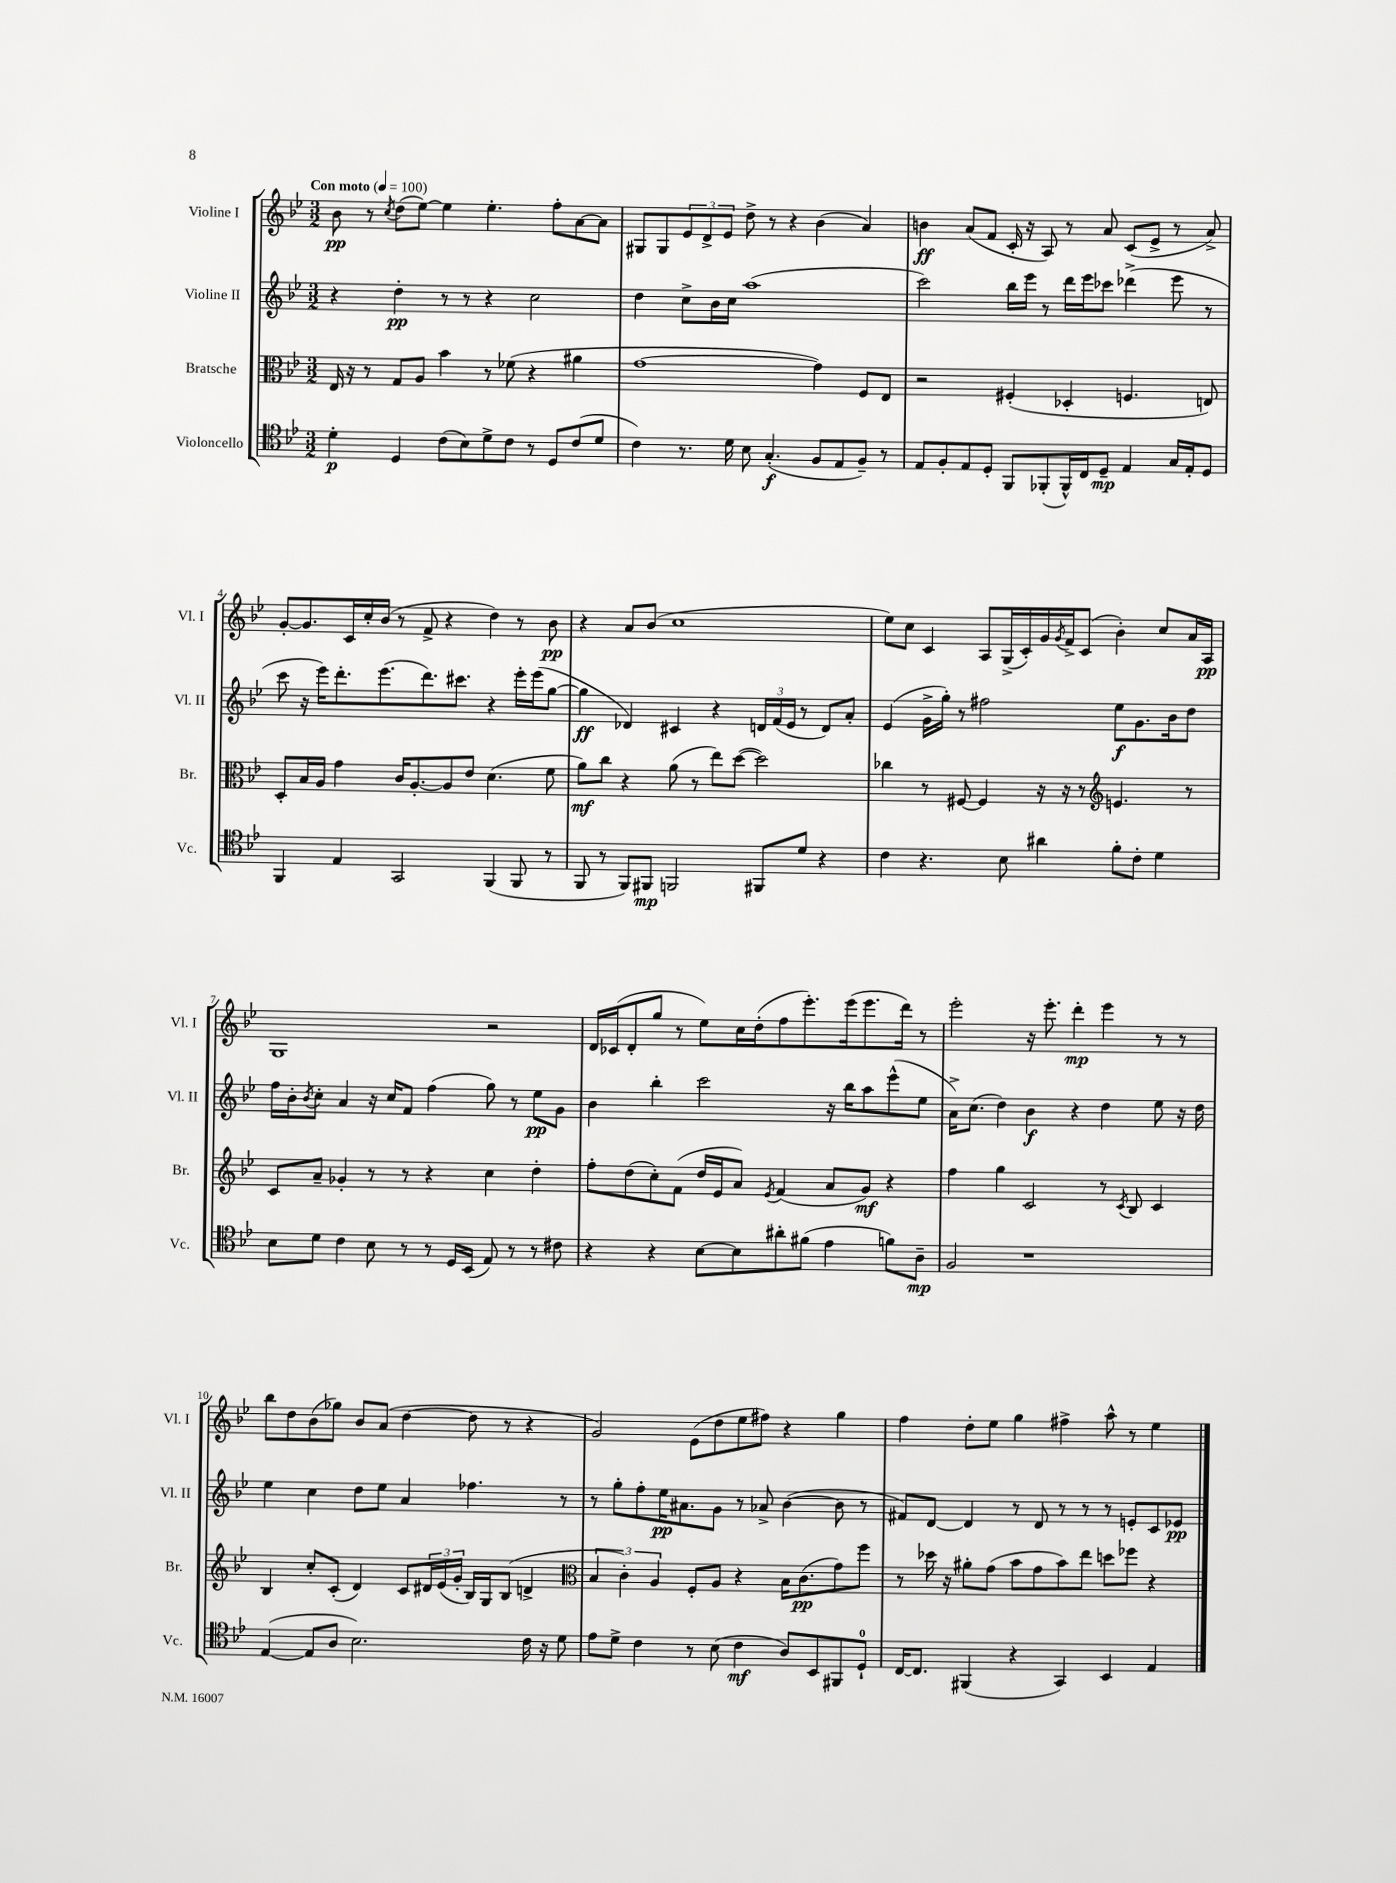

**kern	**dynam	**kern	**dynam	**kern	**dynam	**kern	**dynam
*part4	*part4	*part3	*part3	*part2	*part2	*part1	*part1
*staff4	*staff4	*staff3	*staff3	*staff2	*staff2	*staff1	*staff1
*I"Violoncello	*	*I"Bratsche	*	*I"Violine II	*	*I"Violine I	*
*I'Vc.	*	*I'Br.	*	*I'Vl. II	*	*I'Vl. I	*
*clefC4	*	*clefC3	*	*clefG2	*	*clefG2	*
*k[b-e-]	*	*k[b-e-]	*	*k[b-e-]	*	*k[b-e-]	*
*M3/2	*	*M3/2	*	*M3/2	*	*M3/2	*
*MM100	*	*MM100	*	*MM100	*	*MM100	*
=1	=1	=1	=1	=1	=1	=1	=1
!	!	!	!	!	!	!LO:TX:a:B:t=Con moto	!
4d'\	p	16E-/	.	4r	.	8b-\	pp
.	.	16r	.	.	.	.	.
.	.	8r	.	.	.	8r	.
.	.	.	.	.	.	8qcc/	.
4D/	.	8G/L	.	4dd'\	pp	(8dd\L	.
.	.	8A/J	.	.	.	[8ee-\J)	.
(8c\L	.	4b-\	.	8r	.	4ee-\]	.
8B-\)	.	.	.	8r	.	.	.
8d^\	.	8r	.	4r	.	4.ee-'\	.
8c\J	.	(8f-X\	.	.	.	.	.
8r	.	4r	.	2cc\	.	.	.
8D/L	.	.	.	.	.	8ff'\L	.
(8c/	.	4a#X\	.	.	.	[8a\	.
8d/J	.	.	.	.	.	8a\J]	.
=2	=2	=2	=2	=2	=2	=2	=2
4c\)	.	[1g	.	4dd\	.	8G#X/L	.
.	.	.	.	.	.	8G#/	.
8.r	.	.	.	8cc^\L	.	12e-/	.
.	.	.	.	.	.	12d^/	.
.	.	.	.	16b-\L	.	.	.
.	.	.	.	.	.	12e-/J	.
16d\	.	.	.	16cc\JJ	.	.	.
8B-\	.	.	.	(1aa	.	8dd^\	.
(4.G'/	f	.	.	.	.	8r	.
.	.	.	.	.	.	4r	.
8F/L	.	4g\])	.	.	.	(4b-\	.
8E-/	.	.	.	.	.	.	.
8F~/J)	.	8F/L	.	.	.	4a/)	.
8r	.	8E-/J	.	.	.	.	.
=3	=3	=3	=3	=3	=3	=3	=3
8E-/L	.	2r	.	2ccc\)	.	4bn\	ff
8F'/	.	.	.	.	.	.	.
8E-/	.	.	.	.	.	(8a/L	.
8D'/J	.	.	.	.	.	8f/J	.
8FF/L	.	(4F#X'/	.	16bb-\LL	.	16c'/	.
.	.	.	.	16eee-\JJ	.	16r	.
(8FF-X'/	.	.	.	8r	.	8A/)	.
16FF-^^/L)	.	4D-X'/	.	16ddd\LL	.	8r	.
16C/J	.	.	.	16eee-\J	.	.	.
8D~/J	mp	.	.	8ccc-X\J	.	8a/	.
4E-/	.	4.Fn/	.	(4ddd-X^\	.	(8c/L	.
.	.	.	.	.	.	8e-^/J	.
16G/LL	.	.	.	8eee-\	.	8r	.
16E-'/J	.	.	.	.	.	.	.
8D/J	.	8En/)	.	8r	.	8a^/)	.
!!LO:LB:g=z
=4	=4	=4	=4	=4	=4	=4	=4
4FF/	.	8D'/L	.	8ccc\	.	[8g'/L	.
.	.	16B-/L	.	16r	.	8.g/]	.
.	.	16A/JJ	.	16eee-\KL)	.	.	.
4E-/	.	4g\	.	8.ddd'\	.	.	.
.	.	.	.	.	.	16c/L	.
.	.	.	.	.	.	16cc'/	.
.	.	.	.	(8.eee-\	.	(16b-/JJ	.
2GG/	.	16c/KL	.	.	.	8r	.
.	.	[8.A'/	.	.	.	.	.
.	.	.	.	8.ddd\)	.	8f^/	.
.	.	8A/]	.	.	.	4r	.
.	.	.	.	8.ccc#X\J	.	.	.
.	.	8e-/J	.	.	.	.	.
(4FF/	.	(4.d\	.	4r	.	4dd\)	.
8FF/	.	.	.	16eee-'\LL	.	8r	.
.	.	.	.	(16eee-\J	.	.	.
8r	.	8f\	.	[8gg\J	.	8b-\	pp
=5	=5	=5	=5	=5	=5	=5	=5
8FF/	.	8a\L)	mf	4gg\]	ff	4r	.
8r	.	8cc\J	.	.	.	.	.
8FF/L)	.	4r	.	4d-X/)	.	8a/L	.
8FF#X/J	mp	.	.	.	.	(8b-/J	.
2FFn/	.	(8a\	.	4c#X/	.	1cc	.
.	.	8r	.	.	.	.	.
.	.	8ee-\L)	.	4r	.	.	.
.	.	([8dd\J	.	.	.	.	.
8FF#X/L	.	2dd\])	.	24dn/LL	.	.	.
.	.	.	.	(24f/	.	.	.
.	.	.	.	24e-/JJ	.	.	.
8d/J	.	.	.	8r	.	.	.
4r	.	.	.	8d/L)	.	.	.
.	.	.	.	8a'/J	.	.	.
=6	=6	=6	=6	=6	=6	=6	=6
4c\	.	4cc-X\	.	(4e-/	.	8ee-\L)	.
.	.	.	.	.	.	8cc\J	.
4.r	.	8r	.	16g^\LL	.	4c/	.
.	.	.	.	16gg'\JJ)	.	.	.
.	.	[8F#X/	.	8r	.	.	.
.	.	4F#/]	.	2ff#X\	.	8A/L	.
8B-\	.	.	.	.	.	(16G^/L	.
.	.	.	.	.	.	16c'/)	.
4a#X\	.	16r	.	.	.	16g/	.
.	.	.	.	.	.	8qg/	.
.	.	16r	.	.	.	16f^/J	.
.	.	8r	.	.	.	(8c/J	.
*	*	*clefG2	*	*	*	*	*
8f'\L	.	4.en/	.	8ee-\L	f	4b-'\)	.
8c'\J	.	.	.	8.g\	.	.	.
4d\	.	.	.	.	.	8cc/L	.
.	.	.	.	16b-\k	.	.	.
.	.	8r	.	8dd\J	.	16a/L	.
.	.	.	.	.	.	16A/JJ	pp
!!LO:LB:g=z
=7	=7	=7	=7	=7	=7	=7	=7
8B-\L	.	8c/L	.	16ff\LL	.	1G	.
.	.	.	.	16b-'\J	.	.	.
.	.	.	.	8qb-/	.	.	.
8d\J	.	8a~/J	.	8cc'\J	.	.	.
4c\	.	4g-X'/	.	4a/	.	.	.
8B-\	.	8r	.	16r	.	.	.
.	.	.	.	16cc/KL	.	.	.
8r	.	8r	.	8f/J	.	.	.
8r	.	4r	.	(4ff\	.	.	.
16D/LL	.	.	.	.	.	.	.
(16BB-/JJ	.	.	.	.	.	.	.
8E-/)	.	4cc\	.	8gg\)	.	2r	.
8r	.	.	.	8r	.	.	.
8r	.	4dd'\	.	8ee-\L	pp	.	.
8c#X\	.	.	.	8g\J	.	.	.
=8	=8	=8	=8	=8	=8	=8	=8
4r	.	8ff'\L	.	4b-\	.	16d/LL	.
.	.	.	.	.	.	(16c-X/J	.
.	.	(8dd\	.	.	.	8d'/	.
4r	.	8cc'\)	.	4bb-'\	.	8gg/J	.
.	.	(8f\J	.	.	.	8r	.
[8B-\L	.	16dd/LL	.	2ccc\	.	8ee-\L)	.
.	.	16e-/J	.	.	.	.	.
8B-\]	.	8a/J)	.	.	.	16cc\L	.
.	.	.	.	.	.	(16dd'\J	.
.	.	8qe-/	.	.	.	.	.
8a#X'\	.	(4f/	.	.	.	8ff\	.
(8f#X\J	.	.	.	.	.	8.eee-'\)	.
4e-\	.	8a/L	.	16r	.	.	.
.	.	.	.	16bb-\KL	.	(16eee-\k	.
.	.	8g/J)	mf	8aa\	.	8.eee-\	.
8fn\L)	.	4r	.	(8eee-^^\	.	.	.
.	.	.	.	.	.	16ddd\Jk)	.
8A~\J	mp	.	.	8ee-\J	.	8r	.
=9	=9	=9	=9	=9	=9	=9	=9
2F/	.	4ff\	.	16a^\KL)	.	2eee-'\	.
.	.	.	.	(8.cc\J	.	.	.
.	.	4gg\	.	4dd\)	.	.	.
1r	.	2c/	.	4b-\	f	16r	.
.	.	.	.	.	.	8.eee-'\	.
.	.	.	.	4r	.	4ddd'\	mp
.	.	8r	.	4dd\	.	4eee-\	.
.	.	8qc/	.	.	.	.	.
.	.	8B-/	.	.	.	.	.
.	.	4c/	.	8ee-\	.	8r	.
.	.	.	.	16r	.	8r	.
.	.	.	.	16dd\	.	.	.
!!LO:LB:g=z
=10	=10	=10	=10	=10	=10	=10	=10
([4E-/	.	4B-/	.	4ee-\	.	8bb-\L	.
.	.	.	.	.	.	8dd\	.
8E-/L]	.	8cc'/L	.	4cc\	.	(8b-\	.
8A/J	.	(8c'/J	.	.	.	8gg-X\J)	.
2.B-\)	.	4d/)	.	8dd\L	.	8b-/L	.
.	.	.	.	8ee-\J	.	(8a/J	.
.	.	8c/L	.	4a/	.	[4dd\	.
.	.	24d#X/L	.	.	.	.	.
.	.	(24e-/	.	.	.	.	.
.	.	24g'/JJ	.	.	.	.	.
.	.	16B-/LL)	.	4.ff-X\	.	8dd\]	.
.	.	16G/J	.	.	.	.	.
.	.	(8B-/J	.	.	.	8r	.
16c\	.	4dn^/	.	.	.	4r	.
16r	.	.	.	.	.	.	.
8d\	.	.	.	8r	.	.	.
=11	=11	=11	=11	=11	=11	=11	=11
*	*	*clefC3	*	*	*	*	*
8e-\L	.	6B-/	.	8r	.	2g/)	.
8d^\J	.	.	.	8gg'\L	.	.	.
.	.	6c'\)	.	.	.	.	.
4c\	.	.	.	8ff'\	.	.	.
.	.	6A/	.	.	.	.	.
.	.	.	.	16ee-\K	pp	.	.
.	.	.	.	8.a#X\	.	.	.
8r	.	8F'/L	.	.	.	(8e-\L	.
(8B-\	.	8A/J	.	8g\J	.	8dd\	.
4c\	mf	4r	.	8r	.	8ee-\	.
.	.	.	.	8a-X^/	.	8ff#X\J)	.
8A/L)	.	16B-\KL	.	([4b-\	.	4r	.
.	.	(8.c\	pp	.	.	.	.
8BB-/	.	.	.	.	.	.	.
8FF#X/	.	8g\)	.	8b-\]	.	4gg\	.
8D`/J	.	8ff\J	.	8r	.	.	.
=12	=12	=12	=12	=12	=12	=12	=12
[16C/KL	.	8r	.	8f#X/L)	.	4ff\	.
8.C/J]	.	.	.	.	.	.	.
.	.	16dd-X\	.	[8d/J	.	.	.
.	.	16r	.	.	.	.	.
(4FF#X/	.	8a#X'\L	.	4d/]	.	8dd'\L	.
.	.	(8g\J	.	.	.	8ee-\J	.
4r	.	8b-\L	.	8r	.	4gg\	.
.	.	8g\	.	8d/	.	.	.
4GG/)	.	8b-\)	.	8r	.	4ff#X^\	.
.	.	8ee-\J	.	8r	.	.	.
4BB-/	.	8ddn\L	.	8r	.	8aa^^\	.
.	.	8ff-X\J	.	8en'/L	.	8r	.
4E-/	.	4r	.	8c/	.	4ee-\	.
.	.	.	.	8e-X/J	pp	.	.
==	==	==	==	==	==	==	==
*-	*-	*-	*-	*-	*-	*-	*-
